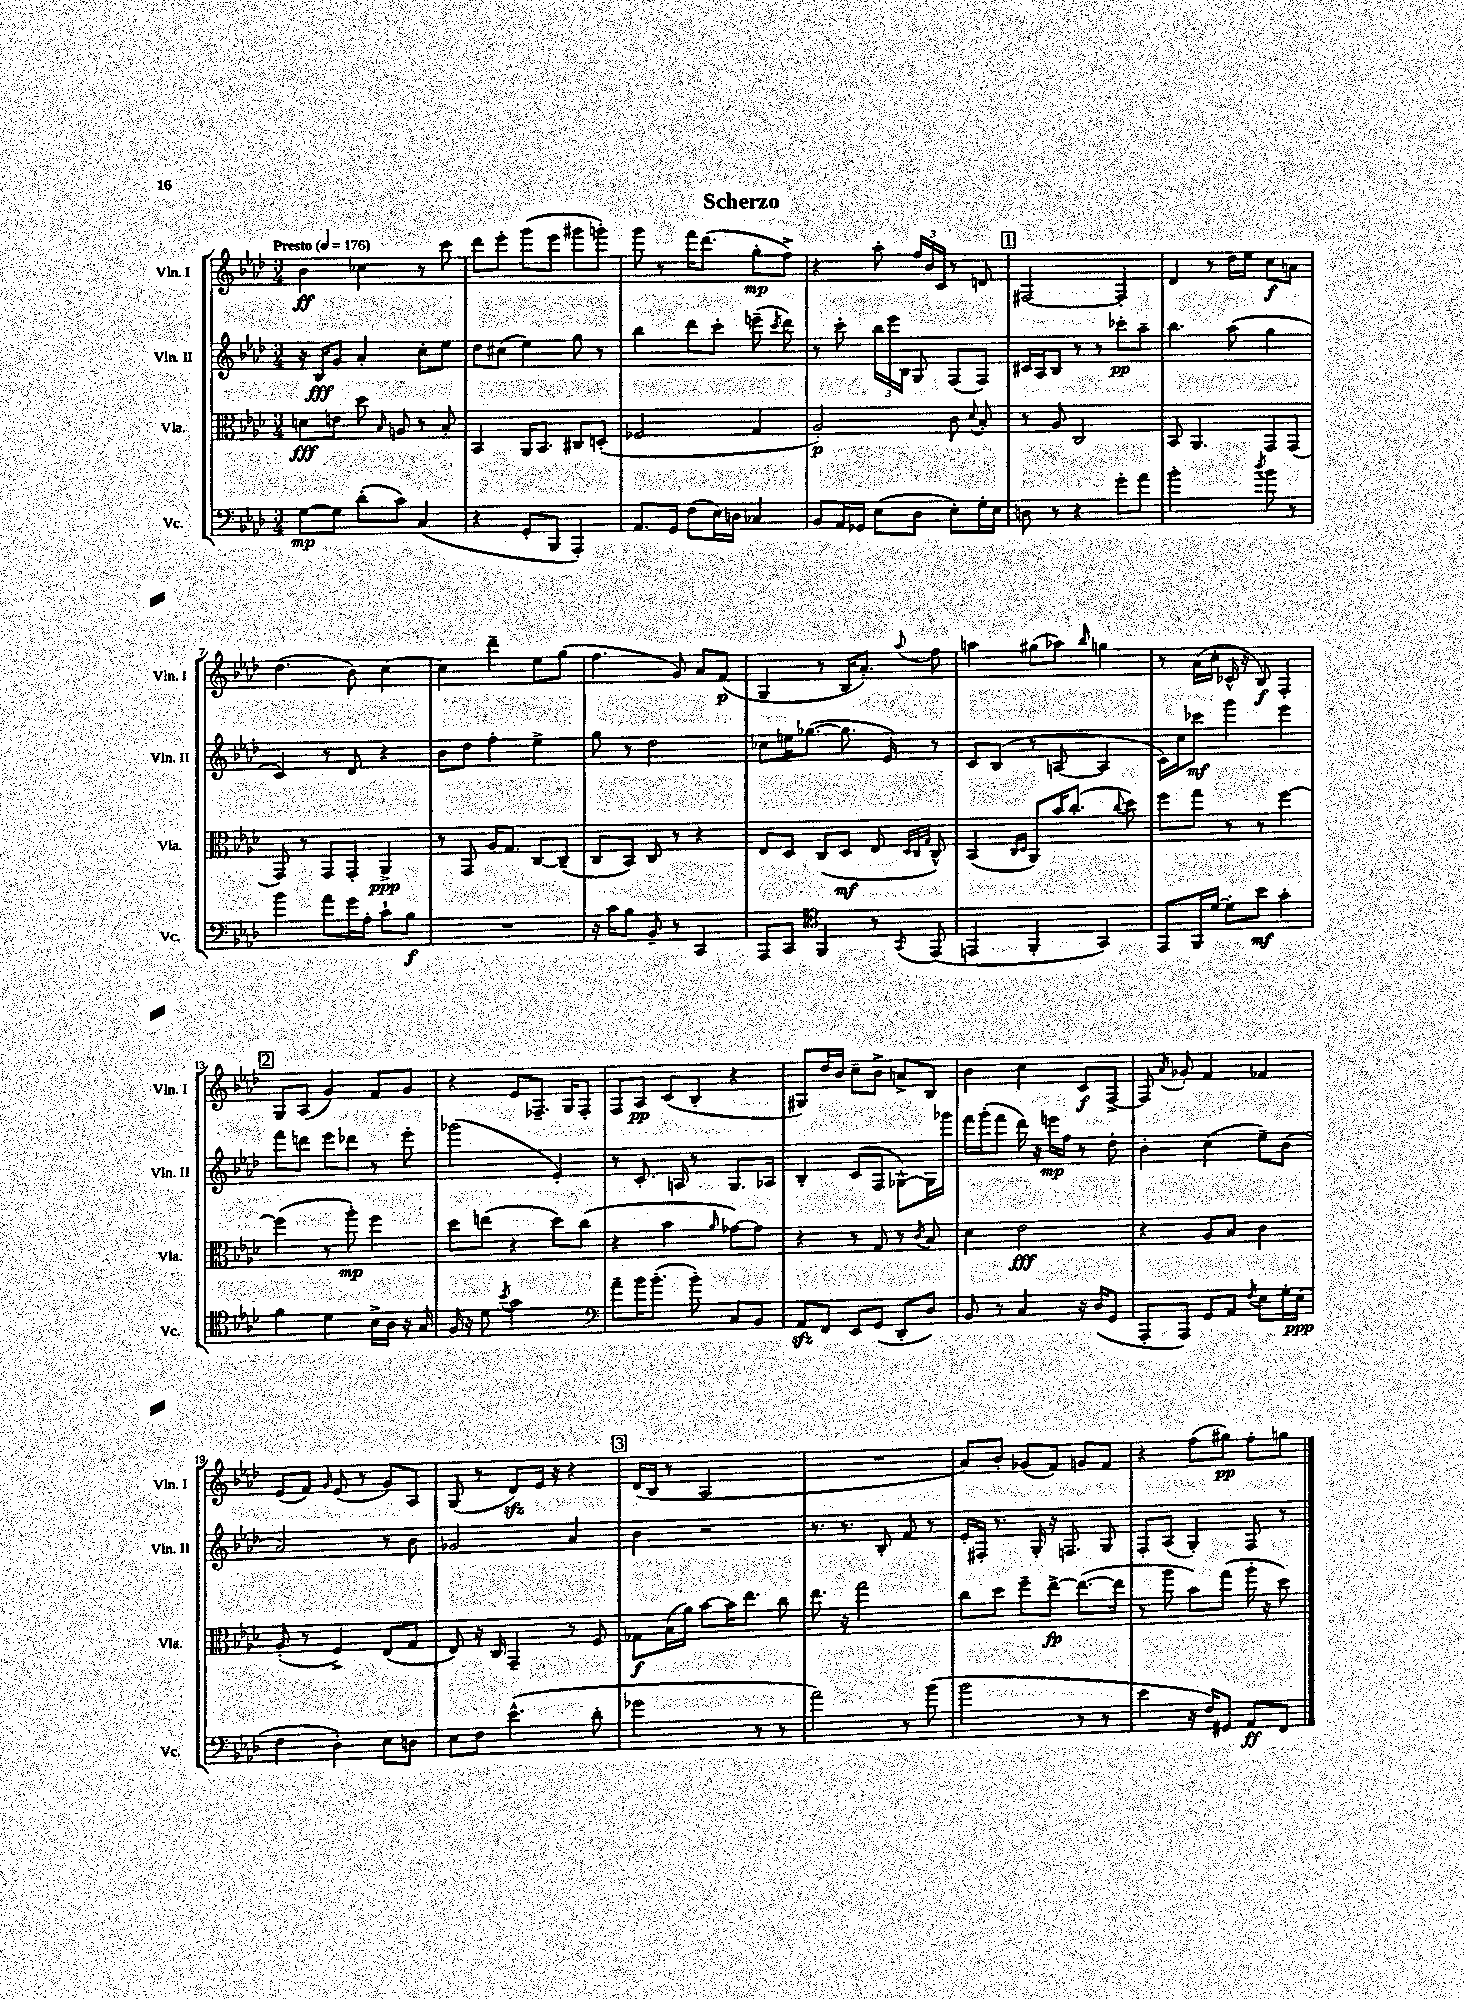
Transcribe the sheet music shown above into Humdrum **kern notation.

**kern	**kern	**kern	**kern
*staff4	*staff3	*staff2	*staff1
*clefF4	*clefC3	*clefG2	*clefG2
*k[b-e-a-d-]	*k[b-e-a-d-]	*k[b-e-a-d-]	*k[b-e-a-d-]
*M3/4	*M3/4	*M3/4	*M3/4
*MM176	*MM176	*MM176	*MM176
[8G\L	8d\L	16r	4b-\
.	.	16B-/LK	.
8G\]J	8e\J	8g/J	.
(8d-'\L	8dd-\	4a-'/	4cc-\
.	16qqB-/	.	.
8c\J)	8A/	.	.
(4C/	8r	8cc'\L	8r
.	8B-'/	8ee-\J	8ccc\
=	=	=	=
4r	4BB-/	8dd-\L	8ddd-\L
.	.	(8cc#\J	8eee-'\J
8GG'/L	16AA-/LK	4ee-\)	(8ggg\L
.	8.BB-/J	.	.
8BBB-/J	.	.	8eee-\J
4AAA-'/)	8C#/L	8gg\	8ggg#\L
.	(8D'/J	8r	8ggg'\J)
=	=	=	=
8.AA-/L	2F-/	4bb-\	8ggg\
.	.	.	8r
16GG/Jk	.	.	.
(8F\L	.	8ddd-\L	16fff\LK
.	.	.	(8.ddd-\J
16E-\L)	.	8ccc'\J	.
16D\JJ	.	.	.
4C-/	4G/	(8eee~\	8gg'\L
.	.	8qccc/	.
.	.	8ddd-\)	8ff^\J)
=	=	=	=
8BB-/L	2A-'/)	8r	4r
16AA-/L	.	8ccc'\	.
16GG-/JJ	.	.	.
(8E-\L	.	24bb-\LL	8aa-'\
.	.	24eee-\	.
.	.	24B-\JJ	.
8D-\J	.	8G/	24ff/LL
.	.	.	24b-/
.	.	.	24c/JJ
8E-'\L)	8c\	(8F/L	8r
.	8qqd-/	.	.
16G'\L	8B-'/	8F/J)	8d/
16E-\JJ	.	.	.
=	=	=	=
8D\	8r	16c#/LL	[2F#/
.	.	16A-/J	.
8r	8A-/	8B-/J	.
4r	2C/	8r	.
.	.	8r	.
8g'\L	.	8ccc-'\L	4F#'/]
8a-\J	.	8aa-~\J	.
=	=	=	=
2b-'\	8BB-/	4.bb-\	4d-/
.	4.AA-/	.	.
.	.	.	8r
.	.	(8aa-\	16dd-\LL
.	.	.	16ee-\JJ
8qdd-/	.	.	.
8b-\	8GG/L	4gg\	8cc\L
8r	(8GG/J	.	8a\J
=	=	=	=
4b-\	8GG/)	4c/)	(4.dd-\
.	8r	.	.
8a-\L	8GG/L	8r	.
16g\L	8GG'/J	8d-/	8b-\)
16A-'\JJ	.	.	.
8c`\L	4AA-^/	4r	[4cc\
8B-\J	.	.	.
=	=	=	=
2.r	8r	8b-\L	4cc\]
.	8GG/	8dd-\J	.
.	16A-/LK	4ff'\	4ddd-~\
.	8.G/J	.	.
.	[8C/L	4ee-^\	8ee-\L
.	(8C~/]J	.	(8gg\J
=	=	=	=
16r	8C/L	8gg\	4.ff\
16c\LK	.	.	.
8B-\J	8BB-/J)	8r	.
8BB-~/	8C/	2dd-\	.
8r	8r	.	8g/)
4CC/	4r	.	8a-/L
.	.	.	(8f/J
=	=	=	=
8AAA-/L	8E-/L	8cc-\L	4G/
8CC/J	8D-/J	16ee\K	.
.	.	([8.gg-\J	.
*clefC4	*	*	*
4FF/	(8C/L	.	8r
.	8D-/J	8.gg-\]	16B-/LK
.	.	.	8.a-'/J)
8r	8E-/	.	.
.	.	16e-/)	.
.	32qqD-/LLL	.	.
.	32qqC/	.	.
8qGG/	32qqG/JJJ	.	8qqaa-/
(8EE-/	8C^^/)	8r	8ff\
=	=	=	=
4EE/	(4BB-/	8c/L	4aa\
.	.	(8B-/J	.
.	16qqC/LL	.	.
.	16qqD-/JJ	.	.
4FF'/	8AA-/L)	8r	(8gg#\L
.	16b-/K	[8A/	8aa-\J)
.	(8.cc'/J	.	.
.	.	.	16qqbb-/
4GG/)	.	4A/]	4gg\
.	8qqcc/	.	.
.	8dd-\)	.	.
=	=	=	=
8EE-/L	8ff\L	16c\LL)	8r
.	.	16cc\J	.
16FF/L	8gg\J	8ccc-\J	(16a-\LL
[16d-/JJ	.	.	16cc'\JJ
8d-'\]L	8r	4ggg\	16c-^^/
.	.	.	16r
8b-\J	8r	.	8B-/)
4g'\	[4ff\	4eee-\	4F'/
=	=	=	=
4f\	(4ff\]	8fff\L	8G/L
.	.	8ddd\J	(8A-/J
4d-\	8r	8eee-\L	4g/)
.	8aa-'\)	8ddd-\J	.
16B-^\LL	4ff\	8r	8f/L
16A-\JJ	.	.	.
16r	.	8eee-'\	8g/J
16G/	.	.	.
=	=	=	=
16F/	8dd-\L	(2ggg-\	4r
16r	.	.	.
8d-\	(8ee\J	.	.
8qb-/	.	.	.
2g\	4r	.	8e-/L
.	.	.	8.F-~/J
.	8dd-\L)	4e-'/)	.
.	.	.	16G/LK
.	(8cc\J	.	8F-'/J
=	=	=	=
*clefF4	*	*	*
8a-~\L	4r	8r	8F/L
16b-\K	.	8.c'/	8A-/J
(8.b-'\J	.	.	.
.	4b-\	.	(8c/L
.	.	16A/	.
8b-'\)	.	8r	8B-'/J
.	16qqa-/	.	.
8C/L	[8g-\L)	8.G/L	4r
8BB-/J	8g-\]J	.	.
.	.	16A-/Jk	.
=	=	=	=
8AA-/L	4r	4B-'/	8G#/L)
8FF/J	.	.	16dd-/L
.	.	.	16b-/JJ
8EE-/L	8r	(8c/L	8cc~\L
(8GG/J	8G/	8F/J	8b-^\J
8DD-'/L	8r	[8G-^^\L)	8a^/L
.	8qc/	.	.
8D-/J)	8B-/	16G-\]L	8B-/J
.	.	16ggg-\JJ	.
=	=	=	=
8BB-/	4d-\	16fff\LL	4b-\
.	.	(16ggg'\J	.
8r	.	8fff\J	.
4C/	2e-\	16ddd-\)	4cc\
.	.	16r	.
.	.	16eee\LL	.
.	.	16ff\JJ	.
16r	.	8r	8c/L
(16D-/LK	.	.	.
8GG/J	.	8dd-'\	[8F^/J
=	=	=	=
8AAA-'/L	4r	4b-'\	8F/]
.	.	.	8qa-/
8AAA-/J)	.	.	8g-'/
8GG/L	8A-/L	(4cc\	4f/
8AA-/J	8B-/J	.	.
8qF/	.	.	.
8E-\L	4c\	8ee-~\L)	4f-/
16G'\L	.	(8b-\J	.
(16E-\JJ	.	.	.
=	=	=	=
4F\	(8A-'/	2a-/)	(8e-/L
.	8r	.	8f/J)
.	.	.	16qqg/
4D-'\)	4F^/)	.	(8e-/
.	.	.	8r
8E-\L	(8E-/L	8r	8g/L)
8D\J	8G/J	8b-\	8A-/J
=	=	=	=
8E-\L	8E-/)	2g-/	(8G/
8F\J	16r	.	8r
.	16C/	.	.
(4.e-^^\	4GG~/	.	8d-/L)
.	.	.	16e-/Jk
.	.	.	16r
.	8r	4a-/	4r
8d-'\	8F/	.	.
=	=	=	=
2g-\	8G-\L	4b-\	(16d-/LL
.	.	.	16B-/JJ
.	(16B-\L	.	8r
.	16a-\JJ)	.	.
.	[8b-\L	2r	2A-/
.	16b-\]K	.	.
.	8.ee-\J	.	.
8r	.	.	.
8r	8cc\	.	.
=	=	=	=
2a-\)	8.ee-\	8.r	2.r
.	16r	8.r	.
.	2gg\	.	.
.	.	8B-'/	.
8r	.	8f/	.
(8b-\	.	8r	.
=	=	=	=
2b-\	8cc\L	16e-'/LL	8a-/L)
.	.	16F#'/JJ	.
.	8dd-\J	8.r	8b-'/J
.	8ff~\L	.	(8g-/L
.	.	16G'/	.
.	[8ee-^\J	16r	8f/J)
.	.	8.F/	.
8r	(8.ee-\_L	.	8g/L
8r	.	8G/	8f/J
.	16ee-\]Jk	.	.
=	=	=	=
4e-\	8r	8F'/L	4r
.	8aa-\	(8A-/J	.
16r	8b-\L)	4G'/)	(8ff\L
16F/LK)	.	.	.
8GG#/J	(8gg\J	.	8gg#\J)
8AA-/L	16aa-'\	8F/	8ff'\L
.	16r	.	.
8FF/J	8dd-\)	8r	8gg\J
==	==	==	==
*-	*-	*-	*-
